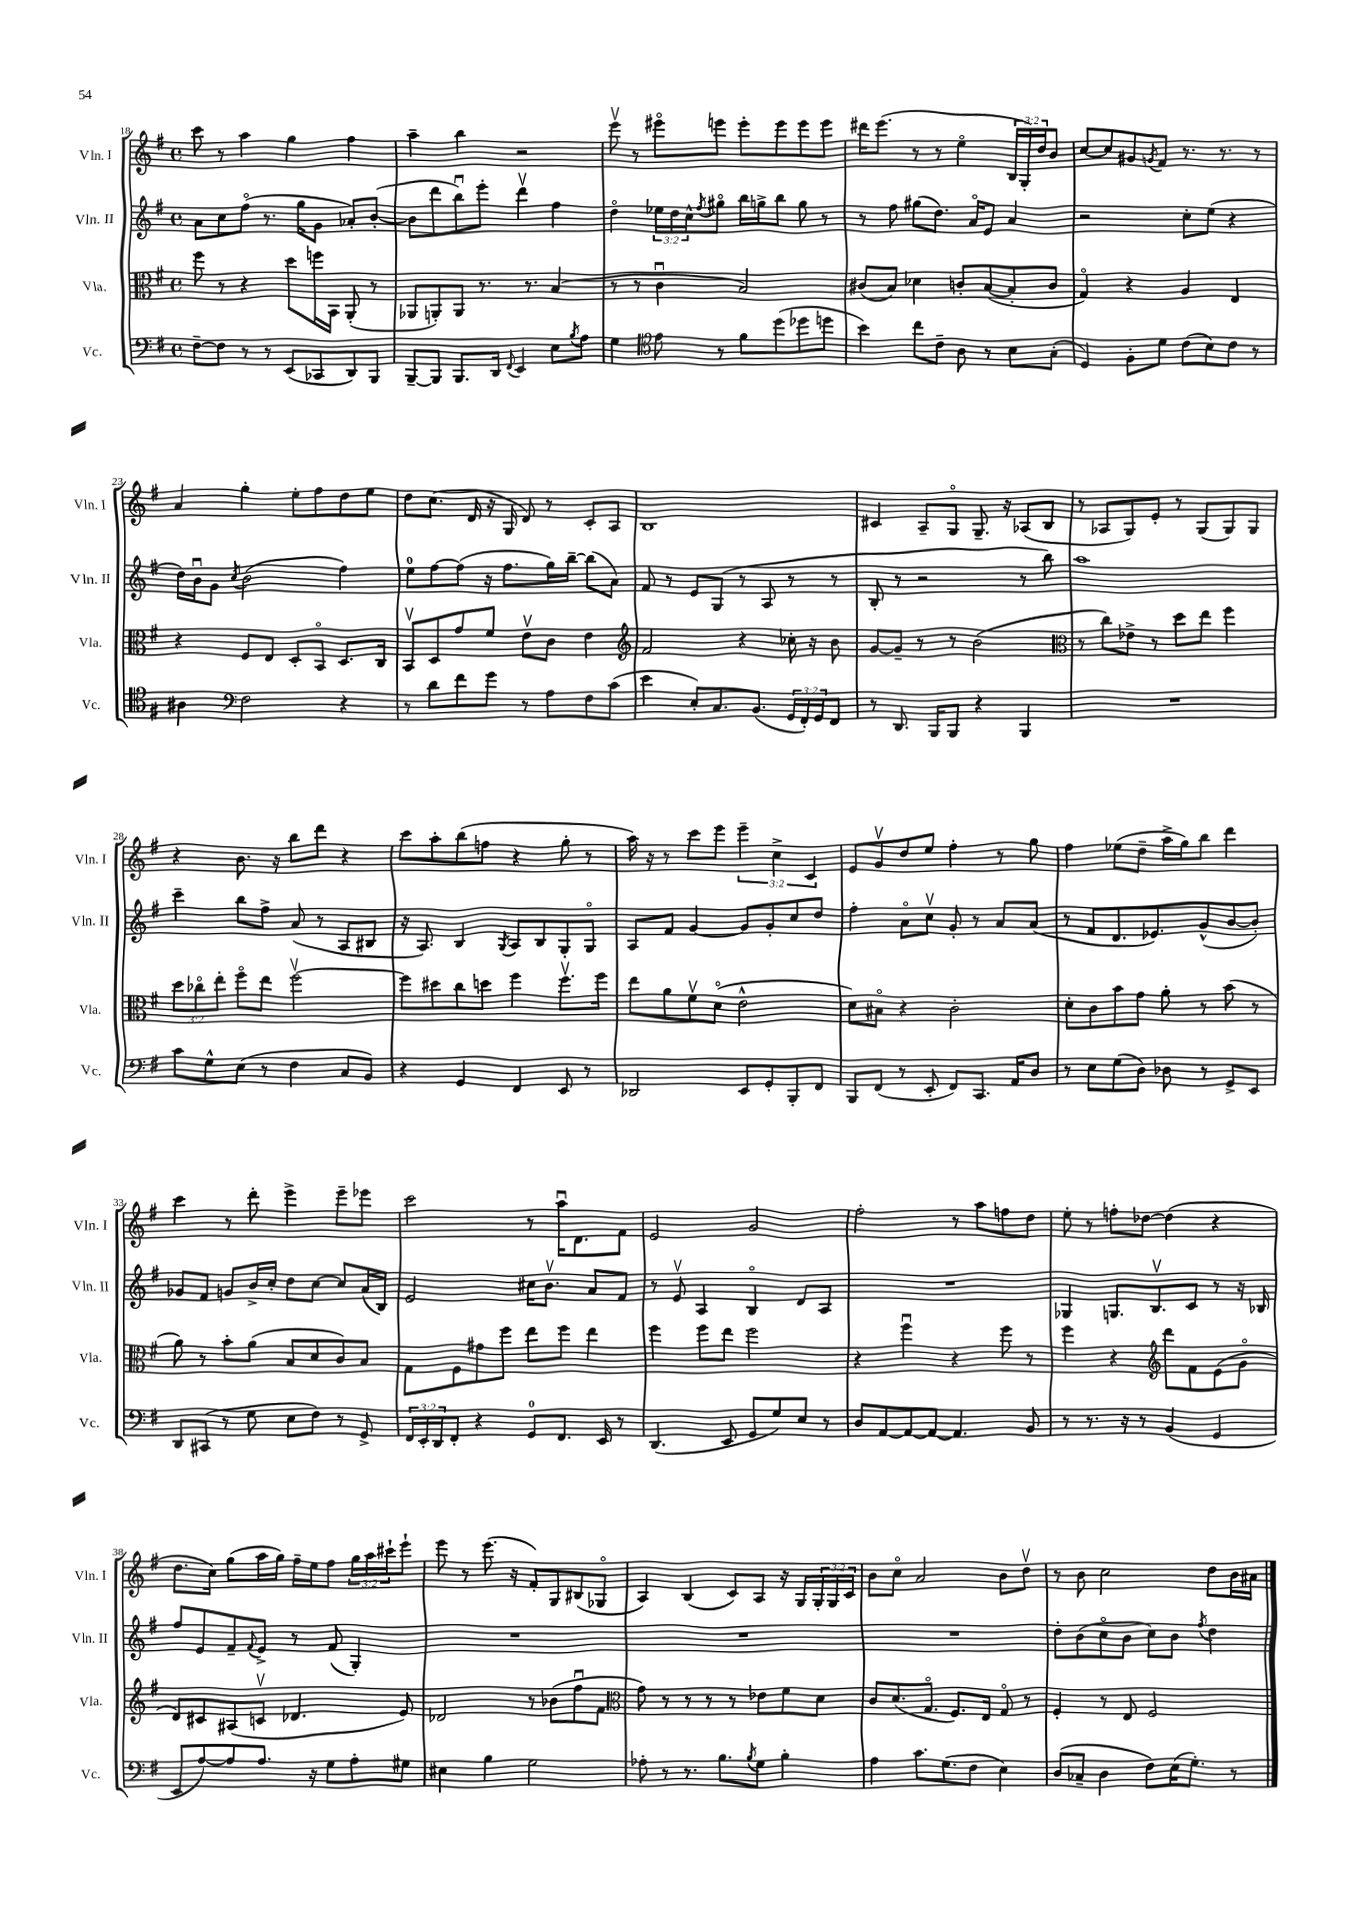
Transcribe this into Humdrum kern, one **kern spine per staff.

**kern	**kern	**kern	**kern
*staff4	*staff3	*staff2	*staff1
*clefF4	*clefC3	*clefG2	*clefG2
*k[f#]	*k[f#]	*k[f#]	*k[f#]
*M4/4	*M4/4	*M4/4	*M4/4
*met(c)	*met(c)	*met(c)	*met(c)
[8F#~	8ff#	8a	8ccc
8F#]	8r	8cc	8r
8r	4r	(8ff#o	4aa
8r	.	8.r	.
(8EE	8dd	.	4gg
.	.	16gg	.
8CC-	16ff	8g	.
.	16BB	.	.
8DD)	(8AA'	8a-')	4ff#
8BBB	8r	([8b'	.
=	=	=	=
[8BBB~	8AA-	8b]	4aa~
8BBB]	8AA')	8ddd	.
8.BBB	8AA	8bbu)	4bb
.	8.r	8eee'	.
16DD	.	.	.
8qqFF#	.	.	.
4EE	.	4dddv	2r
.	8.r	.	.
8E	(4B	4ff#	.
8qB	.	.	.
8A	.	.	.
=	=	=	=
4G	8r	4ddo	8eeev
.	8r	.	8r
*clefC4	*	*	*
8e	4cu	24ee-	8eee#o
.	.	24dd	.
.	.	24cc^^	.
.	.	8qff#	.
8r	.	8gg#o	8eee
8f#	2B)	16bb	8eee'
.	.	16gg^	.
(8dd	.	8bb	8eee
8dd-	.	8gg	8eee
8dd	.	8r	8eee
=	=	=	=
4b)	(8c#	8r	16ddd#
.	.	.	(8.eee
.	8B)	8ff#	.
8cc	4d-	(8gg#	8r
8c~	.	8.dd)	8r
8A	8c'	.	4eeo
.	.	16ao	.
8r	([8B	8e	.
8B	8B']	4a	24B
.	.	.	24G')
.	.	.	24dd
(8G'	8c	.	8b
=	=	=	=
4D)	4Go)	2r	[8cc
.	.	.	8cc]
8F#'	4r	.	8g#
.	.	.	8qg
8d	.	.	8f#
(8c	4A	8cc'	8.r
8B)	.	(8ee	.
.	.	.	8.r
8c	4E	4r	.
8r	.	.	8r
=	=	=	=
4A#	4r	16dd)	4a
.	.	16bu	.
.	.	8g	.
*clefF4	*	*	*
.	.	8qcc	.
2F#	8F#	(2b	4gg'
.	8E	.	.
.	8D'	.	8ee'
.	8BBo	.	8ff#
4r	8.D	4ff#)	8dd
.	.	.	8ee
.	16C	.	.
=	=	=	=
8r	8BBv	8ee	8dd
8d	8D	[8ff#	(8.cc
8f#	8g	(8ff#]	.
.	.	.	16d
8g	8f#	16r	16r
.	.	8.ff#	16G
8r	8ev	.	8d)
8A	8c	16gg)	8r
.	.	[16bb~	.
8F#	4e	(8bb]	8c'
(8c	.	8a)	8A
=	=	=	=
*	*clefG2	*	*
4e	2f#	8f#	1B
.	.	8r	.
8E')	.	8e	.
8.C	.	(8G	.
.	4r	8r	.
(8.BB	.	.	.
.	.	8A	.
24GG	16cc-'	8r	.
24FF#')	.	.	.
.	16r	.	.
24GG	.	.	.
8FF#	8b	8r	.
=	=	=	=
8r	[8g	8B'	4c#
8.DD	8g~]	8r	.
.	8r	2r	8A~
16BBB	.	.	.
8BBB	8r	.	8Go
4r	(2b	.	8.G~
.	.	.	16r
4BBB	.	8r	(8A-
.	.	8bb)	8B
=	=	=	=
*	*clefC3	*	*
1r	8r	1aa	8r
.	8cc)	.	8A-
.	8e-^	.	8G)
.	8r	.	8e'
.	8dd	.	8r
.	8ee	.	(8G
.	4ff#	.	8G)
.	.	.	8G
=	=	=	=
8c	12dd	4ccc~	4r
.	12cc-o	.	.
8G^^	.	.	.
.	12ee'	.	.
(8E	8ff#o	8bb	8.b
8r	8ee	8ff#^	.
.	.	.	16r
4F#	[2ff#v	(8a	8bb
.	.	8r	8ddd
8C	.	8A	4r
8BB)	.	8B#	.
=	=	=	=
4r	8ff#]	16r	8ccc
.	.	8.A)	.
.	8dd#	.	8aa'
4GG	8cc	4B	(8bb
.	8dd	.	8ff
.	.	8qG	.
4FF#	4ff#	8A	4r
.	.	8B	.
8EE	8.ff#v	8G'	8gg'
8r	.	8Go	8r
.	16ff#	.	.
=	=	=	=
2DD-	8ee	8A	16aa)
.	.	.	16r
.	8a	8f#	8r
.	8f#v	[4g	8ccc
.	(8do	.	8eee
8EE	2e^^	8g]	6eee~
8GG'	.	8g'	.
.	.	.	6cc^
8BBB'	.	8cc	.
.	.	.	6c
8FF#	.	8dd	.
=	=	=	=
8BBB	8d)	4ff#'	8e
(8FF#	8B#o	.	8gv
8r	4r	8ao	8dd
8EE'	.	8ccv	8ee
8FF#)	2c'	8g'	4ff#'
8.CC	.	8r	.
.	.	8a	8r
16AA	.	.	.
8D	.	(8a	8gg
=	=	=	=
8r	8d'	8r	4ff#
8E	8c	8f#	.
(8G	8b	8.d	(8ee-
8D)	8g	.	8dd~
.	.	8.e-)	.
8D-	8a'	.	16aa^
.	.	.	16gg)
8r	8r	(8g^^	8bb
8GG^	(8b	[8b	4ddd
8EE	8r	8b'])	.
=	=	=	=
8DD	8a)	8g-	4ccc
(8CC#	8r	8f#	.
8r	8b'	8g	8r
8G	(8a	16b^	8ddd'
.	.	16cc'	.
8E	8B	8dd	4eee^
8F#)	8d	[8cc	.
8r	8c)	8cc]	8eee~
8GG^	8B	(16a	8eee-
.	.	16B)	.
=	=	=	=
24FF#	8G	2e	2ccc
24EE'	.	.	.
24DD	.	.	.
8FF#'	8F#	.	.
4r	8g#	.	.
.	8ff#	.	.
8GG	8ee	16cc#	8r
.	.	8.bv	.
8.FF#	8ff#	.	16aau
.	.	.	8.d
.	4ee	8a	.
16EE	.	.	.
8r	.	8f#	8f#
=	=	=	=
(4.DD	4ff#	8r	2e
.	.	8ev	.
.	8ff#	4A	.
8EE	8ee	.	.
8GG	2ff#	4Bo	2g
8G)	.	.	.
8E	.	8d	.
8r	.	8A	.
=	=	=	=
8D	4r	1r	2ff#'
[8AA	.	.	.
8AA_	4ff#u	.	.
8AA_	.	.	.
4.AA]	4r	.	8r
.	.	.	8aa
.	8ff#	.	8ff
8BB	8r	.	8dd
=	=	=	=
8r	4ff#	4G-	8ee'
8.r	.	.	8r
.	4r	8.G	8ff'
16r	.	.	.
8r	.	.	[8dd-
.	.	8.Bv	.
*	*clefG2	*	*
(4BB	8ddd	.	(4dd-]
.	8f#	8c	.
4GG	(8e	8r	4r
.	8go	16r	.
.	.	16B-	.
=	=	=	=
8EE	8d)	8ff#	8.dd
[8A)	8c#	8e	.
.	.	.	16cc)
8A]	(8A#	8f#~	(8gg
.	.	8qqf#	.
8.A	8cv	8e^	16aa
.	.	.	16gg)
.	4.d-	8r	16ff#~
16r	.	.	16ee
8G	.	(8f#	8ff#
8A'	.	4G')	24gg
.	.	.	24aa
.	.	.	24ccc#`
8G#	8e)	.	8eee`
=	=	=	=
4E#	2d-	1r	8eee
.	.	.	8r
4B	.	.	(8.eee
.	.	.	16r
2G	8r	.	8f#')
.	(8b-	.	8G
.	8ff#u	.	(8B#
.	8f#	.	8G-o
=	=	=	=
*	*clefC3	*	*
8A-'	8g)	1r	4A)
8r	8r	.	.
8.r	8r	.	(4B
.	8r	.	.
8.B	.	.	.
.	8r	.	8c)
8qB	.	.	.
8G	8e-	.	8A
4B'	8f#	.	16r
.	.	.	16G
.	8d	.	24G'
.	.	.	24G
.	.	.	24c
=	=	=	=
4A	8c	1r	8b
.	(8.d	.	8cco
8.c	.	.	2a
.	8.Go	.	.
(8.G	.	.	.
.	8.F#)	.	.
8F#	.	.	.
.	16E	.	.
4E)	8Go	.	8b
.	8r	.	8ddv
=	=	=	=
(8D	4F#'	8dd'	8r
8C-~	.	(8b	8b
4D	8r	8cco	2cc
.	8E	8b	.
8F#)	2F#	8cc)	.
(16E	.	8b	.
8.G')	.	.	.
.	.	8qff#	.
.	.	4dd	8dd
8r	.	.	16b
.	.	.	16a#
==	==	==	==
*-	*-	*-	*-
